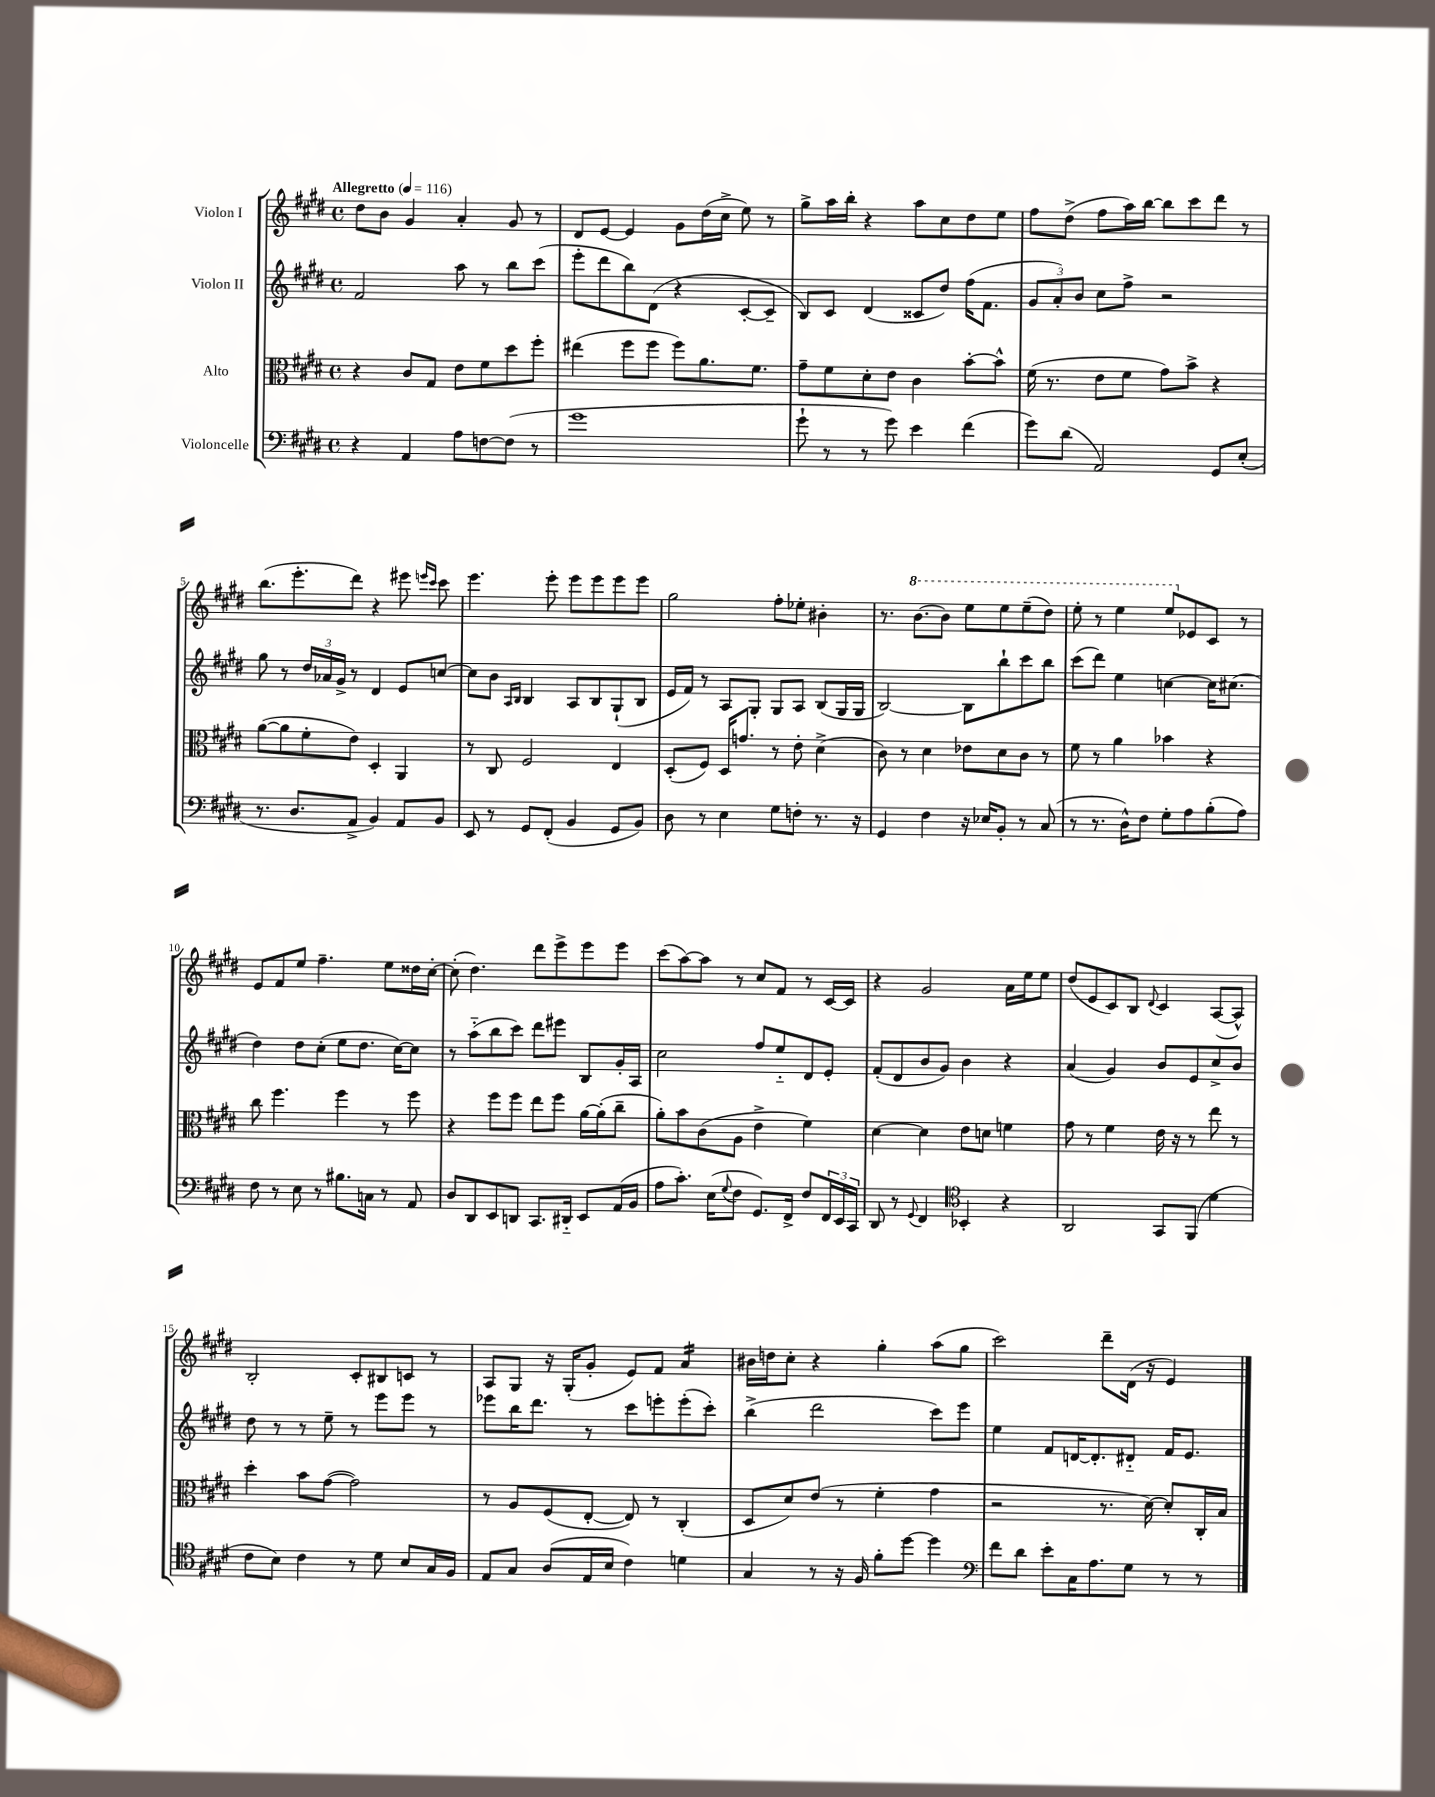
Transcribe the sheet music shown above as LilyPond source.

<<
\new StaffGroup <<
\new Staff = "s0" \with { instrumentName = "Violon I" } {
    \clef treble \key e \major \defaultTimeSignature \time 4/4 \tempo "Allegretto" 4 = 116
    dis''8 b'8 gis'4 a'4-. gis'8 r8 |
    dis'8 e'8~ e'4 gis'8 dis''16( cis''16-> e''8) r8 |
    gis''8-> a''16 b''16-. r4 a''8 cis''8 dis''8 e''8 |
    fis''8 dis''8->( fis''8 a''16) b''16~ b''8 cis'''8 dis'''8 r8 |
    b''8.( e'''8.-. dis'''8) r4 eis'''8 \grace { e'''16 cis'''16 } cis'''8 |
    e'''4. e'''8-. e'''8 e'''8 e'''8 e'''8 |
    gis''2 fis''8-. ees''8-. bis'4-. |
    r8. \ottava #1 b''8.~ b''8 e'''8 e'''8 e'''8--( dis'''8) |
    e'''8-. r8 e'''4 e'''8 \ottava #0 ees'8 cis'8 r8 |
    e'8 fis'8 e''8 fis''4.-- e''8 disis''16 cis''16~-. |
    cis''8-.( dis''4.) dis'''8 e'''8-> e'''8 e'''8 |
    cis'''8( a''8~) a''8 r8 cis''8 fis'8 r8 cis'16~ cis'16 |
    r4 gis'2 a'16 e''16 e''8 |
    dis''8( e'8 cis'8) b8 \appoggiatura { dis'8 } cis'4 a8~( a8-^) |
    b2-. cis'8-. bis8 c'8 r8 |
    a8 gis8 r16 gis16-.( gis'8-. e'8) fis'8 a'4:16 |
    bis'16 d''16 cis''8-. r4 gis''4-. a''8( gis''8 |
    cis'''2) dis'''8-- dis'16( r16 e'4) \bar "|." |
}
\new Staff = "s1" \with { instrumentName = "Violon II" } {
    \clef treble \key e \major \defaultTimeSignature \time 4/4
    fis'2 a''8 r8 b''8 cis'''8( |
    e'''8-. dis'''8 b''8) dis'8( r4 cis'8~-. cis'8-- |
    b8) cis'8 dis'4( cisis'8 dis''8) fis''16( fis'8. |
    \tuplet 3/2 { gis'8 a'8-.) b'8 } cis''8 fis''8-> r2 |
    gis''8 r8 \tuplet 3/2 { dis''16 aes'16 gis'16-> } r8 dis'4 e'8 c''8~ |
    c''8 b'8 \grace { a16 b16 } b4 a8 b8 gis8-!( b8 |
    e'16 fis'16) r8 a8 gis8-. gis8 a8 b8( gis16 gis16 |
    b2~) b8 b''8-! cis'''8 b''8 |
    cis'''8( dis'''8) e''4 c''4~ c''16 cis''8.( |
    dis''4) dis''8 cis''8-.( e''8 dis''8. cis''16~) cis''8 |
    r8 a''8-_( b''8 cis'''8) dis'''8 eis'''8 b8 gis'16-. a16 |
    cis''2 fis''8 e''8-_ dis'8 e'8-. |
    fis'8-.( dis'8 b'8 gis'8) b'4 r4 |
    a'4( gis'4) b'8 e'8 cis''8-> b'8 |
    dis''8 r8 r8 e''8-- r8 e'''8 e'''8 r8 |
    ees'''8 b''16 dis'''8. r8 cis'''8 e'''8-. e'''8-.( cis'''8-.) |
    b''4->( dis'''2 cis'''8) e'''8 |
    e''4 fis'8 d'16~ d'8.-. dis'8-_ fis'16 e'8. \bar "|." |
}
\new Staff = "s2" \with { instrumentName = "Alto" } {
    \clef alto \key e \major \defaultTimeSignature \time 4/4
    r4 cis'8 gis8 e'8 fis'8 dis''8 fis''8-. |
    eis''4( fis''8 fis''8 fis''8) a'8. fis'8. |
    gis'8-- fis'8 dis'8-. e'8 cis'4 b'8~-. b'8-^ |
    fis'16( r8. e'8 fis'8 gis'8) b'8-> r4 |
    a'8~( a'8 fis'8-. e'8) dis4-. a,4 |
    r8 cis8 fis2 e4 |
    dis8-.( fis8) dis16 g'8. r8 e'8-. dis'4->( |
    cis'8) r8 dis'4 ees'8 dis'8 cis'8 r8 |
    fis'8 r8 a'4 bes'4 r4 |
    cis''8 fis''4. fis''4 r8 fis''8 |
    r4 fis''8 fis''8 e''8 fis''8 a'16~ a'16-.( cis''8-- |
    a'8-.) b'8 cis'8( a8 e'4-> fis'4) |
    dis'4~ dis'4 e'8 d'8 f'4 |
    gis'8 r8 fis'4 e'16 r16 r8 e''8 r8 |
    dis''4-. b'8 gis'8~( gis'2) |
    r8 a8 fis8( e8~-. e8) r8 cis4-.( |
    dis8 dis'8) e'8( r8 fis'4-. gis'4 |
    r2 r8. dis'16~) dis'8-. cis16-. b16 \bar "|." |
}
\new Staff = "s3" \with { instrumentName = "Violoncelle" } {
    \clef bass \key e \major \defaultTimeSignature \time 4/4
    r4 a,4 a8 f8~ f8( r8 |
    gis'1 |
    gis'8-! r8 r8 gis'8) e'4 fis'4( |
    gis'8) dis'8( a,2) gis,8 e8-.( |
    r8. dis8. a,8-> b,4) a,8 b,8 |
    e,8 r8 gis,8 fis,8-.( b,4 gis,8 b,8) |
    dis8 r8 e4 gis8 f8-. r8. r16 |
    gis,4 fis4 r16 ees16 b,8-. r8 cis8( |
    r8 r8. dis16-^) fis8 gis8-. a8 b8-.( a8) |
    fis8 r8 e8 r8 bis8. c16 r8 a,8 |
    dis8 dis,8 e,8 d,8 cis,8. dis,16-_ e,8 a,16( b,16 |
    a8 cis'8.-.) e16( \appoggiatura { gis8 } fis8 gis,8.) fis,16-> fis8 \tuplet 3/2 { fis,16 e,16 cis,16 } |
    dis,8 r8 \appoggiatura { gis,8 } fis,4 \clef tenor bes,4-. r4 |
    a,2 gis,8 fis,8( dis'4 |
    cis'8 b8) cis'4 r8 dis'8 b8 gis16 fis16 |
    e8 gis8 a8( e16 b16 cis'4) d'4 |
    gis4 r8 r16 fis16 fis'8-. dis''8~ dis''4 |
    \clef bass fis'8 dis'8 e'8-. cis16 a8. gis8 r8 r8 \bar "|." |
}
>>
>>
